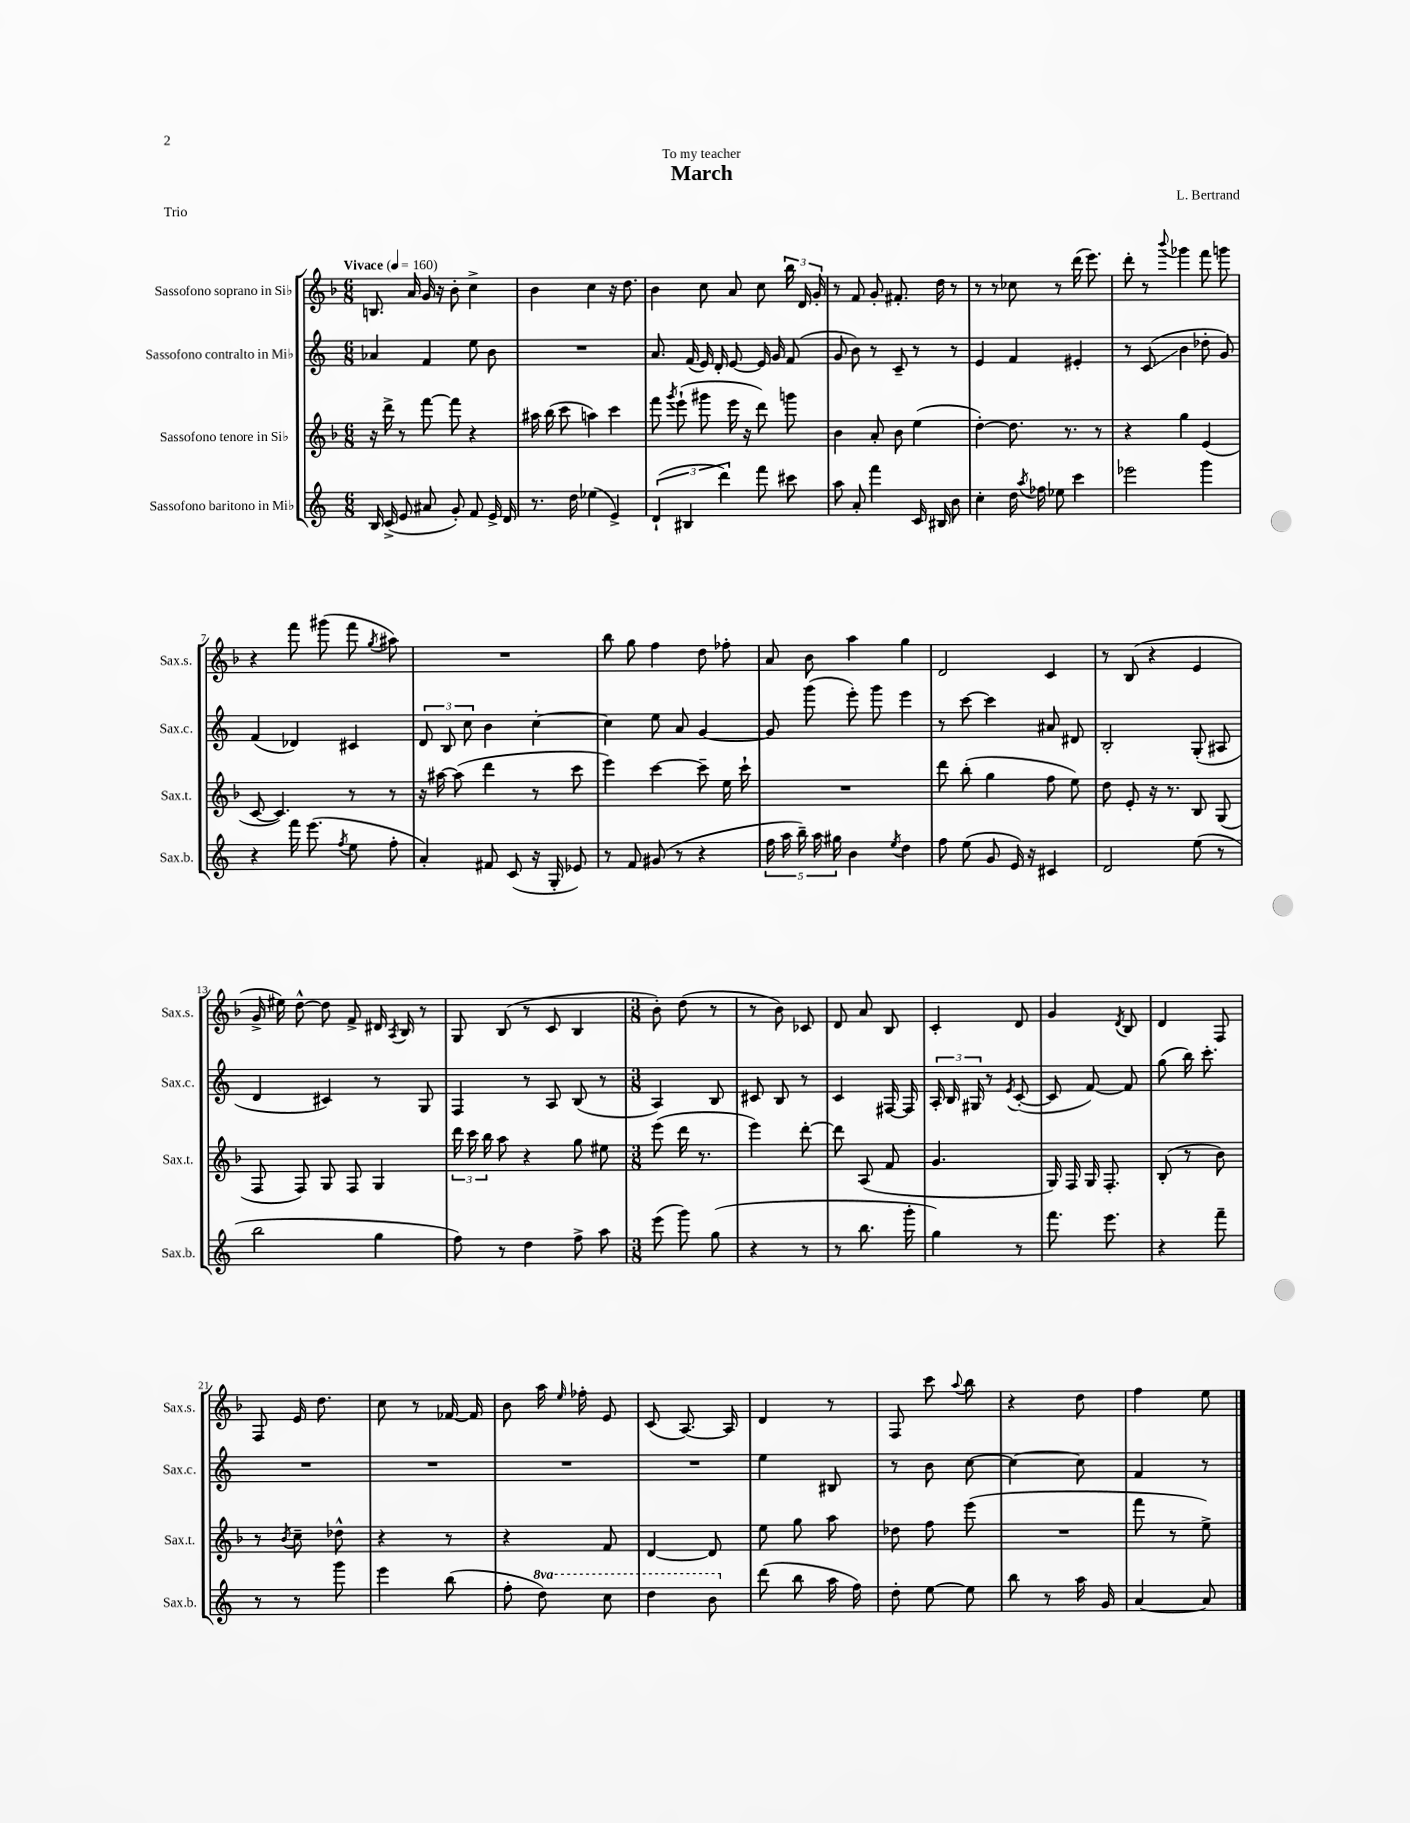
\header { title = "March" composer = "L. Bertrand" dedication = "To my teacher" piece = "Trio" }
<<
\new StaffGroup <<
\new Staff = "s0" \with { instrumentName = "Sassofono soprano in Sib" shortInstrumentName = "Sax.s." } {
    \clef treble \key f \major \numericTimeSignature \time 6/8 \tempo "Vivace" 4 = 160
    \autoBeamOff b8. a'16 g'16 r16 bes'8-. c''4-> |
    bes'4 c''4 r16 d''8. |
    bes'4 c''8 a'8 c''8 \tuplet 3/2 { bes''16 d'16 g'16-. } |
    r8 f'8 g'8-. fis'8.-. d''16 r8 |
    r8 r8 ces''8 r8 d'''16( e'''8.) |
    d'''8-. r8 \appoggiatura { bes'''8 } ges'''4 f'''8 g'''8 |
    r4 f'''8 gis'''8( f'''8 \acciaccatura { g''8 } ais''8) |
    R2. |
    bes''8 g''8 f''4 d''8 fes''8-. |
    a'8 bes'8 a''4 g''4 |
    d'2 c'4 |
    r8 bes8( r4 e'4 |
    g'16-> eis''16) d''8~-^ d''8 f'8-> dis'16 \acciaccatura { a8 } bes16 r8 |
    g8 bes8( r8 c'8 bes4 |
    \numericTimeSignature \time 3/8 bes'8-.) d''8( r8 |
    r8 bes'8) ces'8 |
    d'8 a'8 bes8 |
    c'4-. d'8 |
    g'4 \acciaccatura { d'8 } bes8 |
    d'4 f8 |
    f8 e'16 d''8. |
    c''8 r8 fes'16~ fes'16 |
    bes'8 a''16 \grace { e''16 } fes''16-. e'8 |
    c'8( a8.~) a16 |
    d'4 r8 |
    f8 c'''8 \appoggiatura { a''8 } bes''8 |
    r4 d''8 |
    f''4 e''8 \bar "|." |
}
\new Staff = "s1" \with { instrumentName = "Sassofono contralto in Mib" shortInstrumentName = "Sax.c." } {
    \clef treble \key c \major \numericTimeSignature \time 6/8
    \autoBeamOff aes'4 f'4 e''8 b'8 |
    R2. |
    a'8. f'16( e'16) d'16-. e'8~ e'16 g'16 f'8( |
    g'8 b'8) r8 c'8-- r8 r8 |
    e'4 f'4 eis'4-. |
    r8 c'8\glissando( b'4 des''8-. g'8) |
    f'4( des'4) cis'4 |
    \tuplet 3/2 { d'8 b8 c''8 } b'4 c''4~-. |
    c''4 e''8 a'8 g'4~ |
    g'8 g'''8( e'''8-.) g'''8 e'''4 |
    r8 c'''8~ c'''4 ais'8 dis'8 |
    b2-. g8-.( ais8 |
    d'4 cis'4) r8 g8 |
    f4 r8 a8 b8( r8 |
    \numericTimeSignature \time 3/8 a4) b8 |
    cis'8 b8 r8 |
    c'4 fis16~ fis16 |
    \tuplet 3/2 { a16-. b16 gis16 } r8 \acciaccatura { e'8 } c'8~-.( |
    c'8 f'8~) f'8 |
    g''8( b''16) c'''8.-. |
    R4. |
    R4. |
    R4. |
    R4. |
    e''4 bis8 |
    r8 b'8 c''8~ |
    c''4~ c''8 |
    f'4 r8 \bar "|." |
}
\new Staff = "s2" \with { instrumentName = "Sassofono tenore in Sib" shortInstrumentName = "Sax.t." } {
    \clef treble \key f \major \numericTimeSignature \time 6/8
    \autoBeamOff r16 d'''16-> r8 f'''8~ f'''8 r4 |
    ais''16 bes''16( c'''8 a''4) c'''4 |
    f'''8 \acciaccatura { g'''8 } e'''8-!( gis'''8 e'''16 r16 d'''8) g'''8 |
    bes'4 a'8-. bes'8 e''4( |
    d''4~-.) d''8. r8. r8 |
    r4 g''4 e'4( |
    c'8~ c'4.) r8 r8 |
    r16 ais''16~ ais''8( d'''4 r8 c'''8 |
    e'''4) c'''4~ c'''8-- e''16 c'''16-! |
    R2. |
    d'''8 bes''8-.( g''4 f''8 e''8) |
    d''8 e'8-. r16 r8. bes8 g8( |
    f8 f8) g8 f8 g4 |
    \tuplet 3/2 { d'''16 c'''16 bes''16 } a''8 r4 g''8 eis''8 |
    \numericTimeSignature \time 3/8 e'''8( d'''16 r8. |
    e'''4) d'''8~-. |
    d'''8 a8( f'8 |
    g'4. |
    g16) f16 g16 f8.-. |
    bes8-.( r8 bes'8) |
    r8 \acciaccatura { bes'8 } c''8-- des''8-^ |
    r4 r8 |
    r4 f'8 |
    d'4~ d'8 |
    e''8 g''8 a''8 |
    des''8 f''8 e'''8( |
    R4. |
    f'''8 r8 e''8->) \bar "|." |
}
\new Staff = "s3" \with { instrumentName = "Sassofono baritono in Mib" shortInstrumentName = "Sax.b." } {
    \clef treble \key c \major \numericTimeSignature \time 6/8 \set Staff.ottavationMarkups = #ottavation-simple-ordinals
    \autoBeamOff b16 c'16->( e'8 ais'8 g'8-.) f'8 e'16-> d'16 |
    r8. d''16 ees''4( e'4->) |
    \tuplet 3/2 { d'4-!( bis4 d'''4) } f'''8 cis'''8 |
    a''8 a'8-. f'''4 c'16 bis16 b'8 |
    c''4-. d''16 \acciaccatura { a''8 } fes''16 ees''8 c'''4 |
    ees'''2 g'''4 |
    r4 f'''16 e'''8.( \acciaccatura { f''8 } e''8 f''8-. |
    a'4-.) fis'8 c'8( r16 g16-. ees'8) |
    r8 f'8 gis'8( r8 r4 |
    \tuplet 5/4 { f''16 a''16 b''16--) a''16 gis''16 } b'4 \acciaccatura { e''8 } d''4 |
    f''8 e''8( g'8 e'16) r16 cis'4 |
    d'2 e''8( r8 |
    b''2 g''4 |
    f''8) r8 d''4 f''8-> a''8 |
    \numericTimeSignature \time 3/8 e'''8( g'''8) g''8( |
    r4 r8 |
    r8 b''8. g'''16-. |
    g''4) r8 |
    f'''8. e'''8. |
    r4 f'''8-- |
    r8 r8 g'''8 |
    e'''4 b''8( |
    f''8-. \ottava #1 d'''8) c'''8 |
    d'''4 b''8 \ottava #0 |
    d'''8( b''8 a''16 f''16) |
    d''8-. e''8~ e''8 |
    b''8 r8 a''16 g'16 |
    a'4~ a'8 \bar "|." |
}
>>
>>
